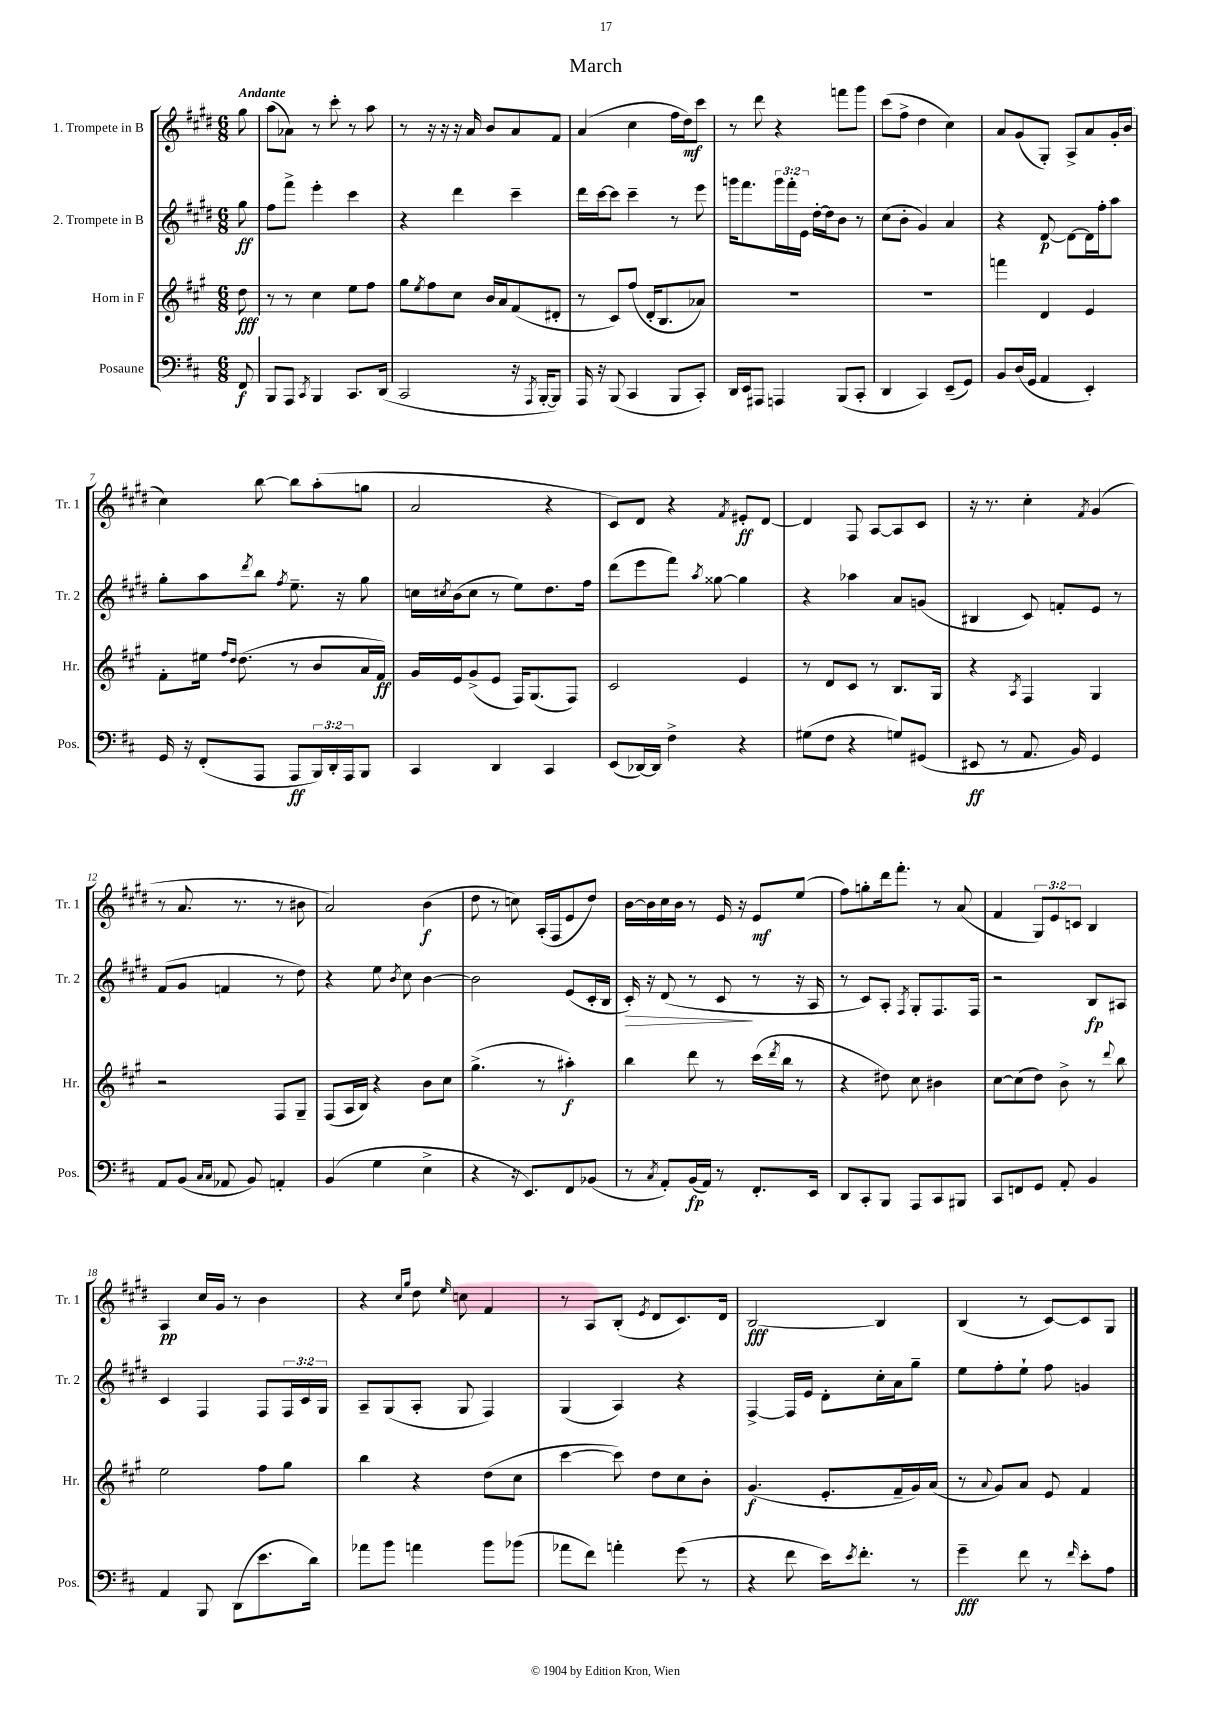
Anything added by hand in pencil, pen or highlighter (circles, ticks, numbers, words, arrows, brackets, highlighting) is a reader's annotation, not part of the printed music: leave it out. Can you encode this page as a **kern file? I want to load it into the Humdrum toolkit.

**kern	**kern	**kern	**kern
*staff4	*staff3	*staff2	*staff1
*clefF4	*clefG2	*clefG2	*clefG2
*k[f#c#]	*k[f#c#g#]	*k[f#c#g#d#]	*k[f#c#g#d#]
*M6/8	*M6/8	*M6/8	*M6/8
8FF#	8dd	8gg#	8gg#
=	=	=	=
8BBB	8r	8ff#	(8aa
8AAA	8r	8fff#^	8a-)
8qCC#	.	.	.
4BBB	4cc#	4eee'	8r
.	.	.	8ccc#'
8.CC#	8ee	4ccc#	8r
.	8ff#	.	8aa
(16DD	.	.	.
=	=	=	=
2CC#	8gg#	4r	8r
.	8qee	.	.
.	8ff#	.	16r
.	.	.	16r
.	8cc#	4ddd#	16r
.	.	.	16a
.	16b	.	8b
.	16a	.	.
16r	(8f#	4ccc#~	8a
8qAAA	.	.	.
[16BBB'	.	.	.
8BBB])	8d#'	.	8f#
=	=	=	=
16AAA	8r	16ddd#	(4a
16r	.	[16ccc#	.
(8BBB	8c#)	8ccc#]	.
4CC#	(8ff#	4ccc#~	4cc#
.	16d'	.	.
.	8.B	.	.
8BBB	.	8r	16ff#
.	.	.	16dd#)
8CC#')	8a-)	8eee	8ccc#
=	=	=	=
16DD	2.r	16ggg	8r
16EE	.	8.fff#	.
8AAA#	.	.	8ddd#
4AAA	.	24ggg	4r
.	.	24fff#'	.
.	.	24e	.
.	.	[16dd#'	.
.	.	16dd#]	.
(8BBB	.	8b	8fff
8CC#'	.	8r	8ggg#
=	=	=	=
4DD	2.r	(8cc#	(8ccc#
.	.	8b'	8ff#^
4CC#)	.	4g#)	4dd#
(8EE~	.	4a	4cc#)
8GG)	.	.	.
=	=	=	=
8BB	4fff	4r	8a
(16D	.	.	(8g#
16GG	.	.	.
4AA	4d	[8d#	8G#')
.	.	8d#_	8A^
4EE')	4e	16d#]	8a
.	.	16ff#'	.
.	.	8aa	16g#'
.	.	.	(16b
=	=	=	=
16GG	8f#'	8gg#'	4cc#)
16r	.	.	.
(8FF#'	16ee#	8aa	.
.	16qqff#	.	.
.	16qqdd	.	.
.	(8.dd	.	.
.	.	8qddd#	.
8AAA	.	8bb	[8bb
.	.	8qff#	.
8AAA	8r	8.ee~	8bb]
24BBB)	8b	.	(8aa'
24DD'	.	.	.
.	.	16r	.
24AAA	.	.	.
8BBB	16a	8gg#	8gg
.	16f#)	.	.
=	=	=	=
4CC#	16g#	16cc	2a
.	.	8qcc#	.
.	16e	(16b	.
.	(8g#^	8cc#	.
4DD	8e	8r	.
.	16F#)	8ee)	.
.	(8.G#	.	.
4CC#	.	8.dd#	4r
.	8F#)	.	.
.	.	16ff#	.
=	=	=	=
(8EE	2c#	(8ddd#	8c#)
[16DD-)	.	8eee	8d#
16DD-]	.	.	.
4F#^	.	8fff#)	4r
.	.	8qaa	.
.	.	[8gg##	.
.	.	.	8qf#
4r	4e	4gg##]	8e#'
.	.	.	[8d#
=	=	=	=
(8G#	8r	4r	4d#]
8F#	8d	.	.
4r	8c#	4aa-	8F#
.	8r	.	[8A
8G)	8.B	8a	8A]
(8GG#	.	(8g	8c#
.	16G#	.	.
=	=	=	=
8EE#	4r	4B#	16r
.	.	.	8.r
8r	.	.	.
.	8qA	.	.
8.AA	4F#	8c#)	4cc#'
.	.	8f'	.
16BB)	.	.	.
.	.	.	8qf#
4GG	4G#	8e	(4g#
.	.	8r	.
=	=	=	=
8AA	2r	(8f#	8r
(8BB	.	8g#	8.a
16qqC#	.	.	.
16qqC#	.	.	.
8AA-	.	4f	.
.	.	.	8.r
8BB)	.	.	.
4AA'	8F#	8r	8r
.	8G#~	8dd#)	8b#
=	=	=	=
(4BB	(8F#	4r	2a)
.	16A	.	.
.	16B)	.	.
4G	4r	8ee	.
.	.	8qb	.
.	.	8cc#	.
4E^	8b	[4b	(4b
.	8cc#	.	.
=	=	=	=
4r	(4.gg#^	2b]	8dd#
.	.	.	8r
16r	.	.	8cc)
8.EE)	.	.	.
.	8r	.	(16A'
.	.	.	16F#
8FF#	4aa#')	(8e	8e
(8BB-	.	16c#'	8dd#)
.	.	16B	.
=	=	=	=
8r	4bb	16c#')	[16b
.	.	16r	16b]
8qC#	.	.	.
8AA')	.	(8d#	16cc#
.	.	.	16b
(16BB	8ddd	8r	8r
16AA)	.	.	.
8r	8r	8c#	16e
.	.	.	16r
8.FF#'	(16ccc#	8r	8e
.	8qddd	.	.
.	16bb	.	.
.	8r	16r	(8ee
16EE	.	16A	.
=	=	=	=
8DD	4r	8r	8ff#)
8CC#'	.	8c#)	8gg'
8BBB	8dd#)	8A'	16ddd#
.	.	.	8.fff#'
.	.	8qF#	.
8AAA	8cc#	8G#'	.
8CC#	4b#	8.F#	8r
8BBB#	.	.	(8a
.	.	16F#	.
=	=	=	=
8CC#	[8cc#	2r	4f#
8FF	(8cc#]	.	.
8GG	8dd)	.	12G#)
.	.	.	12e
8AA'	8b^	.	.
.	.	.	12c
4BB	8r	8B	4B
.	8qqddd	.	.
.	8bb	8A#	.
=	=	=	=
4AA	2ee	4c#	4A
8BBB	.	4F#	16cc#
.	.	.	16g#
(8DD	.	.	8r
8.e	8ff#	8F#	4b
.	8gg#	24F#	.
.	.	24c#	.
16d)	.	.	.
.	.	24G#	.
=	=	=	=
8a-	4bb	8A~	4r
8b	.	(8G#	.
.	.	.	16qqcc#
.	.	.	16qqgg#
4a	4r	8A'	8dd#
.	.	.	16qqee
.	.	8G#	8cc
8b	(8dd	4F#)	4f#
(8b-	8cc#	.	.
=	=	=	=
8a-	[4ccc#	(4G#	8r
8f#)	.	.	8A
4a'	8ccc#])	4A)	(8B'
.	.	.	8qe
.	8dd	.	8d#
(8g	8cc#	4r	8.c#)
8r	8b'	.	.
.	.	.	16d#
=	=	=	=
4r	(4.g#	[4F#^	[2B
8f#	.	16F#]	.
.	.	16e	.
16e)	8.e'	8d#'	.
8qe	.	.	.
8.f#'	.	.	.
.	.	16cc#'	4B]
.	16f#~	16a	.
8r	16g#)	8gg#~	.
.	(16a	.	.
=	=	=	=
4g~	8r	8ee	(4B
.	8qqa	.	.
.	8g#)	8ff#'	.
8f#	8a	8ee`	8r
8r	8e	8ff#	[8c#)
16qqf#	.	.	.
8e'	4f#	4g	8c#]
8A	.	.	8G#
==	==	==	==
*-	*-	*-	*-
